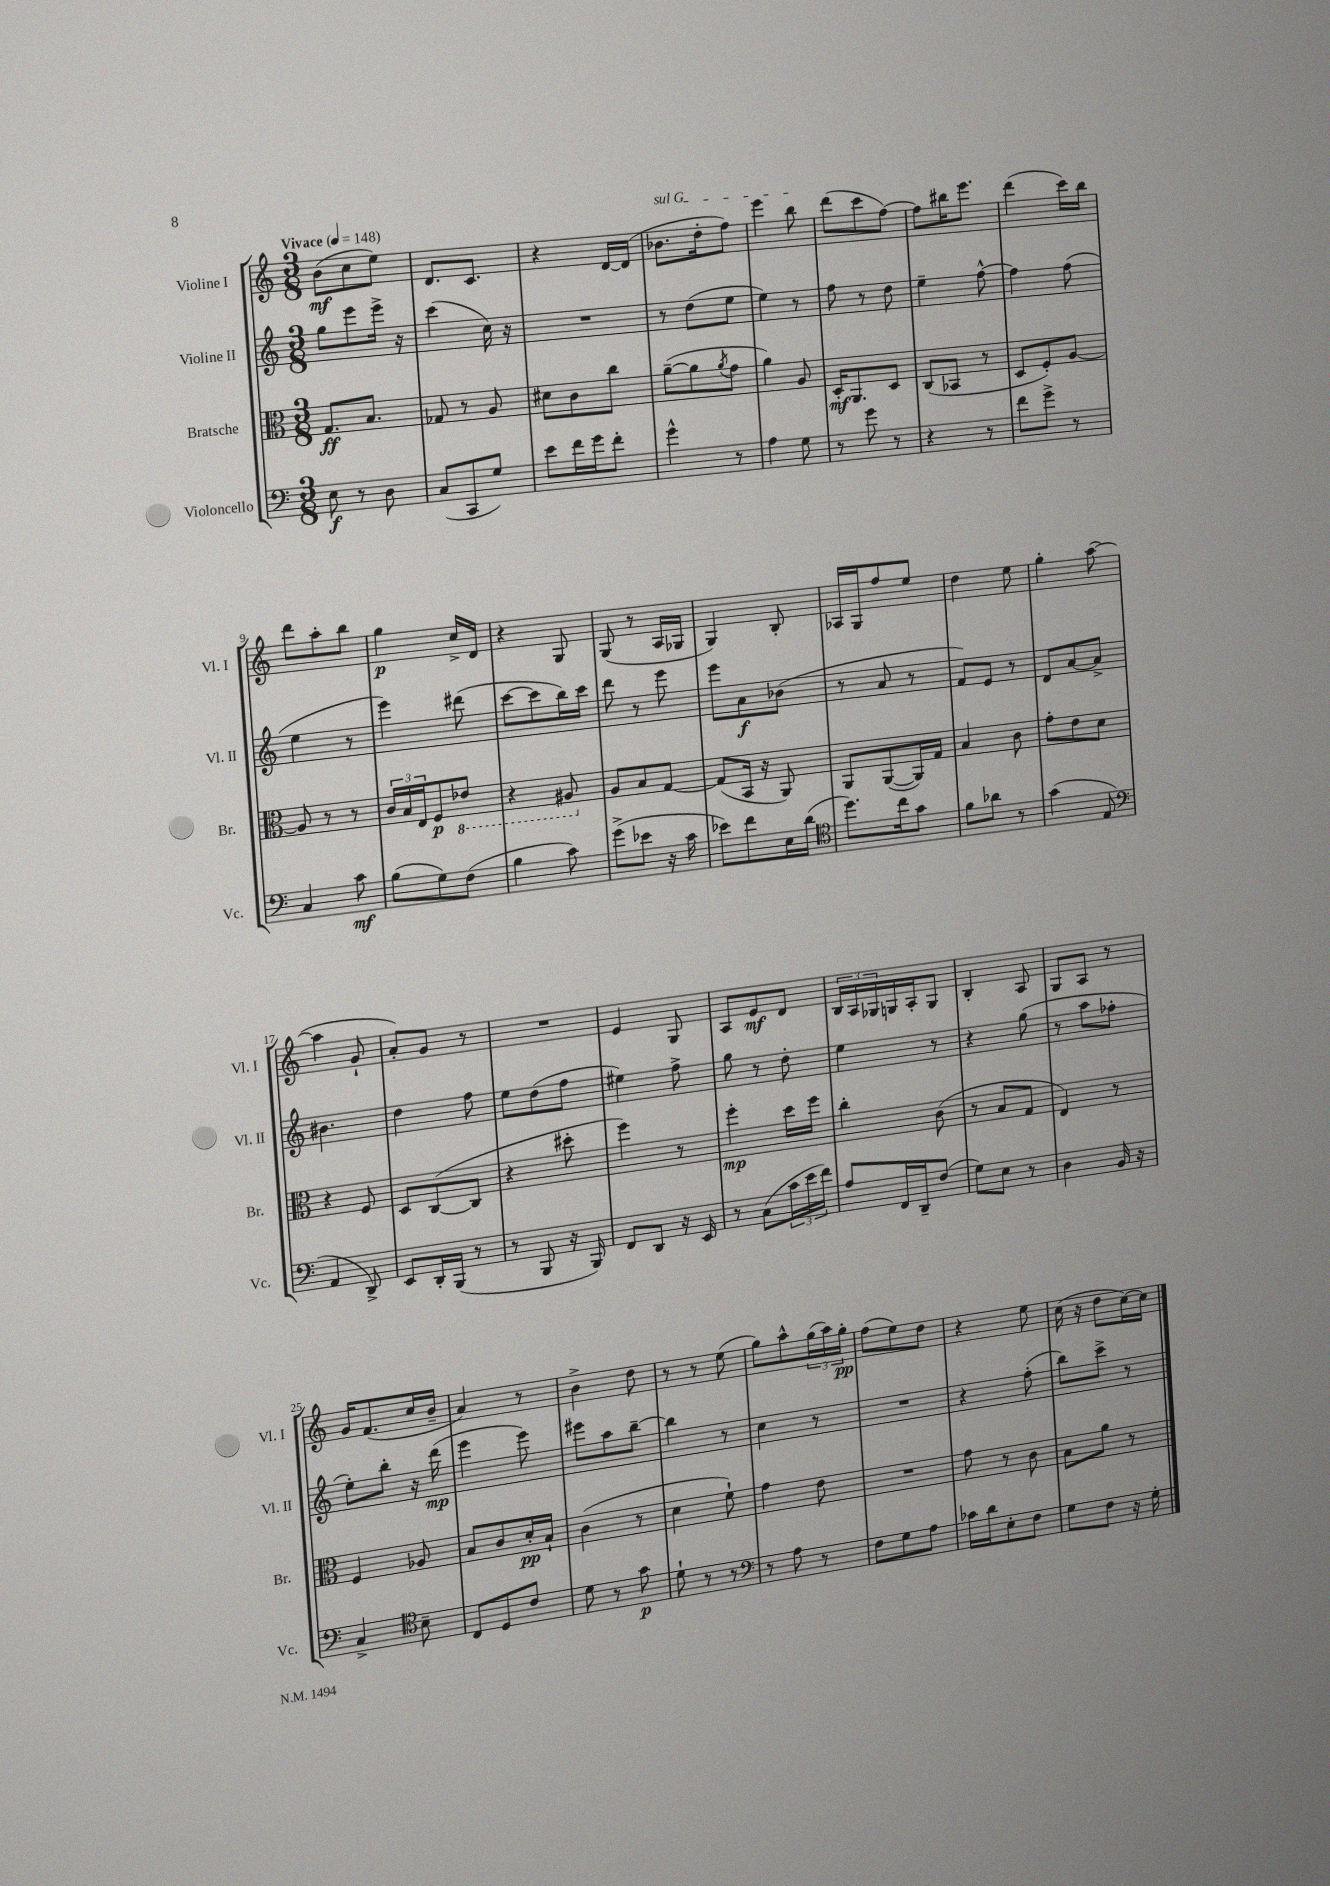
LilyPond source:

<<
\new StaffGroup <<
\new Staff = "s0" \with { instrumentName = "Violine I" shortInstrumentName = "Vl. I" } {
    \clef treble \key c \major \numericTimeSignature \time 3/8 \tempo "Vivace" 4 = 148
    b'8\mf( c''8 e''8) |
    d'8. c'8. |
    r4 d'16~ d'16( |
    \once \override TextSpanner.bound-details.left.text = \markup { \italic "sul G" } bes'8.\startTextSpan d''16-. f''8) |
    e'''4 b''8\stopTextSpan |
    d'''8( c'''8 f''8~) |
    f''8 bis''16 e'''8. |
    d'''4( c'''16) b''16 |
    d'''8 a''8-. b''8 |
    g''4\p c''16-> d'16 |
    r4 g8 |
    g8( r8 a16 ges16 |
    g4) b8-. |
    aes16 g16 f''8 e''8 |
    d''4 e''8 |
    g''4-. a''8~( |
    a''4 g'8-! |
    a'8-.) g'8 r8 |
    R4. |
    e'4 g8 |
    a8 e'8\mf d'8 |
    \tuplet 3/2 { b16 a16 ges16 } g16 a16-. g8 |
    b4-. a8 |
    g8 a8 r8 |
    g'16 f'8.( c''16 b'16-- |
    a'4) r8 |
    b'4-> d''8 |
    r8 r8 e''8( |
    g''8) a''8-^ \tuplet 3/2 { g''16( a''16) g''16-.\pp } |
    f''8( e''8) d''8 |
    r4 e''8 |
    c''16( r16 d''8 c''16~) c''16 \bar "|." |
}
\new Staff = "s1" \with { instrumentName = "Violine II" shortInstrumentName = "Vl. II" } {
    \clef treble \key c \major \numericTimeSignature \time 3/8
    g''8 e'''8 e'''16-> r16 |
    c'''4( c''16) r16 |
    R4. |
    r8 d''8( e''8 |
    e''4) r8 |
    f''8 r8 d''8 |
    e''4-- f''8~-^ |
    f''4 f''8( |
    e''4 r8 |
    e'''4) dis'''8( |
    c'''8~ c'''8 b''16) c'''16 |
    d'''8 r8 e'''8 |
    e'''8 a'8\f bes'8( |
    r8 a'8 r8 |
    f'8) e'8 r8 |
    d'8 a'8~ a'8-> |
    bis'4. |
    d''4 f''8 |
    e''8 d''8( f''8 |
    eis''4) f''8-> |
    g''8 r8 d''8-. |
    e''4 r8 |
    r4 g''8( |
    r8 a''8 fes''8-. |
    e''8-.) b''8-. r16 d'''16\mp( |
    e'''4 e'''8) |
    eis'''8 a''8 b''8~-- |
    b''4 r8 |
    c''4 r8 |
    R4. |
    r4 f''8-.( |
    b''8) c'''8-> r8 \bar "|." |
}
\new Staff = "s2" \with { instrumentName = "Bratsche" shortInstrumentName = "Br." } {
    \clef alto \key c \major \numericTimeSignature \time 3/8
    g8.\ff b8. |
    ges8 r8 a8 |
    dis'8 c'8 c''8 |
    a'8~--( a'8 \acciaccatura { a'8 } g'8 |
    a'4) a8 |
    d16-.\mf a,8. d8 |
    c8( bes,8 r8 |
    d8 f8-.) a8~ |
    a8 r8 r8 |
    \tuplet 3/2 { c'16 b16 e16 } f8\p \ottava #-1 ees8 |
    r4 ais,8 \ottava #0 |
    a8 b8 g8~ |
    g8( b,16 r16 a,8) |
    a,8 a,8~( a,16) g16 |
    b4 c'8 |
    g'8-. e'8 d'8 |
    r4 f8 |
    d8 c8~( c8 |
    r4 dis''8-. |
    f''4) r8 |
    f''4-.\mp d''16 f''16 |
    c''4-. c'8( |
    r8 b8 g8 |
    e4) r8 |
    f4 aes8 |
    b8 c'8 d'16-.\pp b16-! |
    c'4( r8 |
    d'4 f'8-!) |
    g'4 e'8 |
    R4. |
    g'8 r8 c'8 |
    b8 a'8 r8 \bar "|." |
}
\new Staff = "s3" \with { instrumentName = "Violoncello" shortInstrumentName = "Vc." } {
    \clef bass \key c \major \numericTimeSignature \time 3/8
    e8\f r8 d8 |
    c8( c,8 g8) |
    e'8 f'16 g'16 f'8-. |
    g'4-^ r8 |
    a4 g8 |
    r8 g'8 r8 |
    r4 r8 |
    f'8 g'8-> r8 |
    c4 c'8\mf |
    b8( g8) f8( |
    b4 c'8) |
    g'8->( ees'8 r16 c'16 |
    ees'8) f'8 e16 d'16( |
    \clef tenor d''8.) c''16 g'8 |
    f'8 aes'8 r8 |
    g'4( e8 |
    \clef bass a,4 d,8->) |
    e,8 d,16-. b,,16( r8 |
    r8 b,,8 r16 b,,16) |
    f,8 d,8 r16 e,16 |
    r8 c8( \tuplet 3/2 { c'16 e'16 f'16) } |
    a8 f,16 d,16-- f8( |
    g8) e8 r8 |
    d4 b,16 r16 |
    c4-> \clef tenor b8-- |
    c8 d8 c'8 |
    d'8 r8 g'8\p |
    d'8-! r8 r8 |
    \clef bass r8 a8 r8 |
    f8 g8 a8 |
    ces'16 d'16 e8-. f8 |
    g8 f8 r16 g16-. \bar "|." |
}
>>
>>
